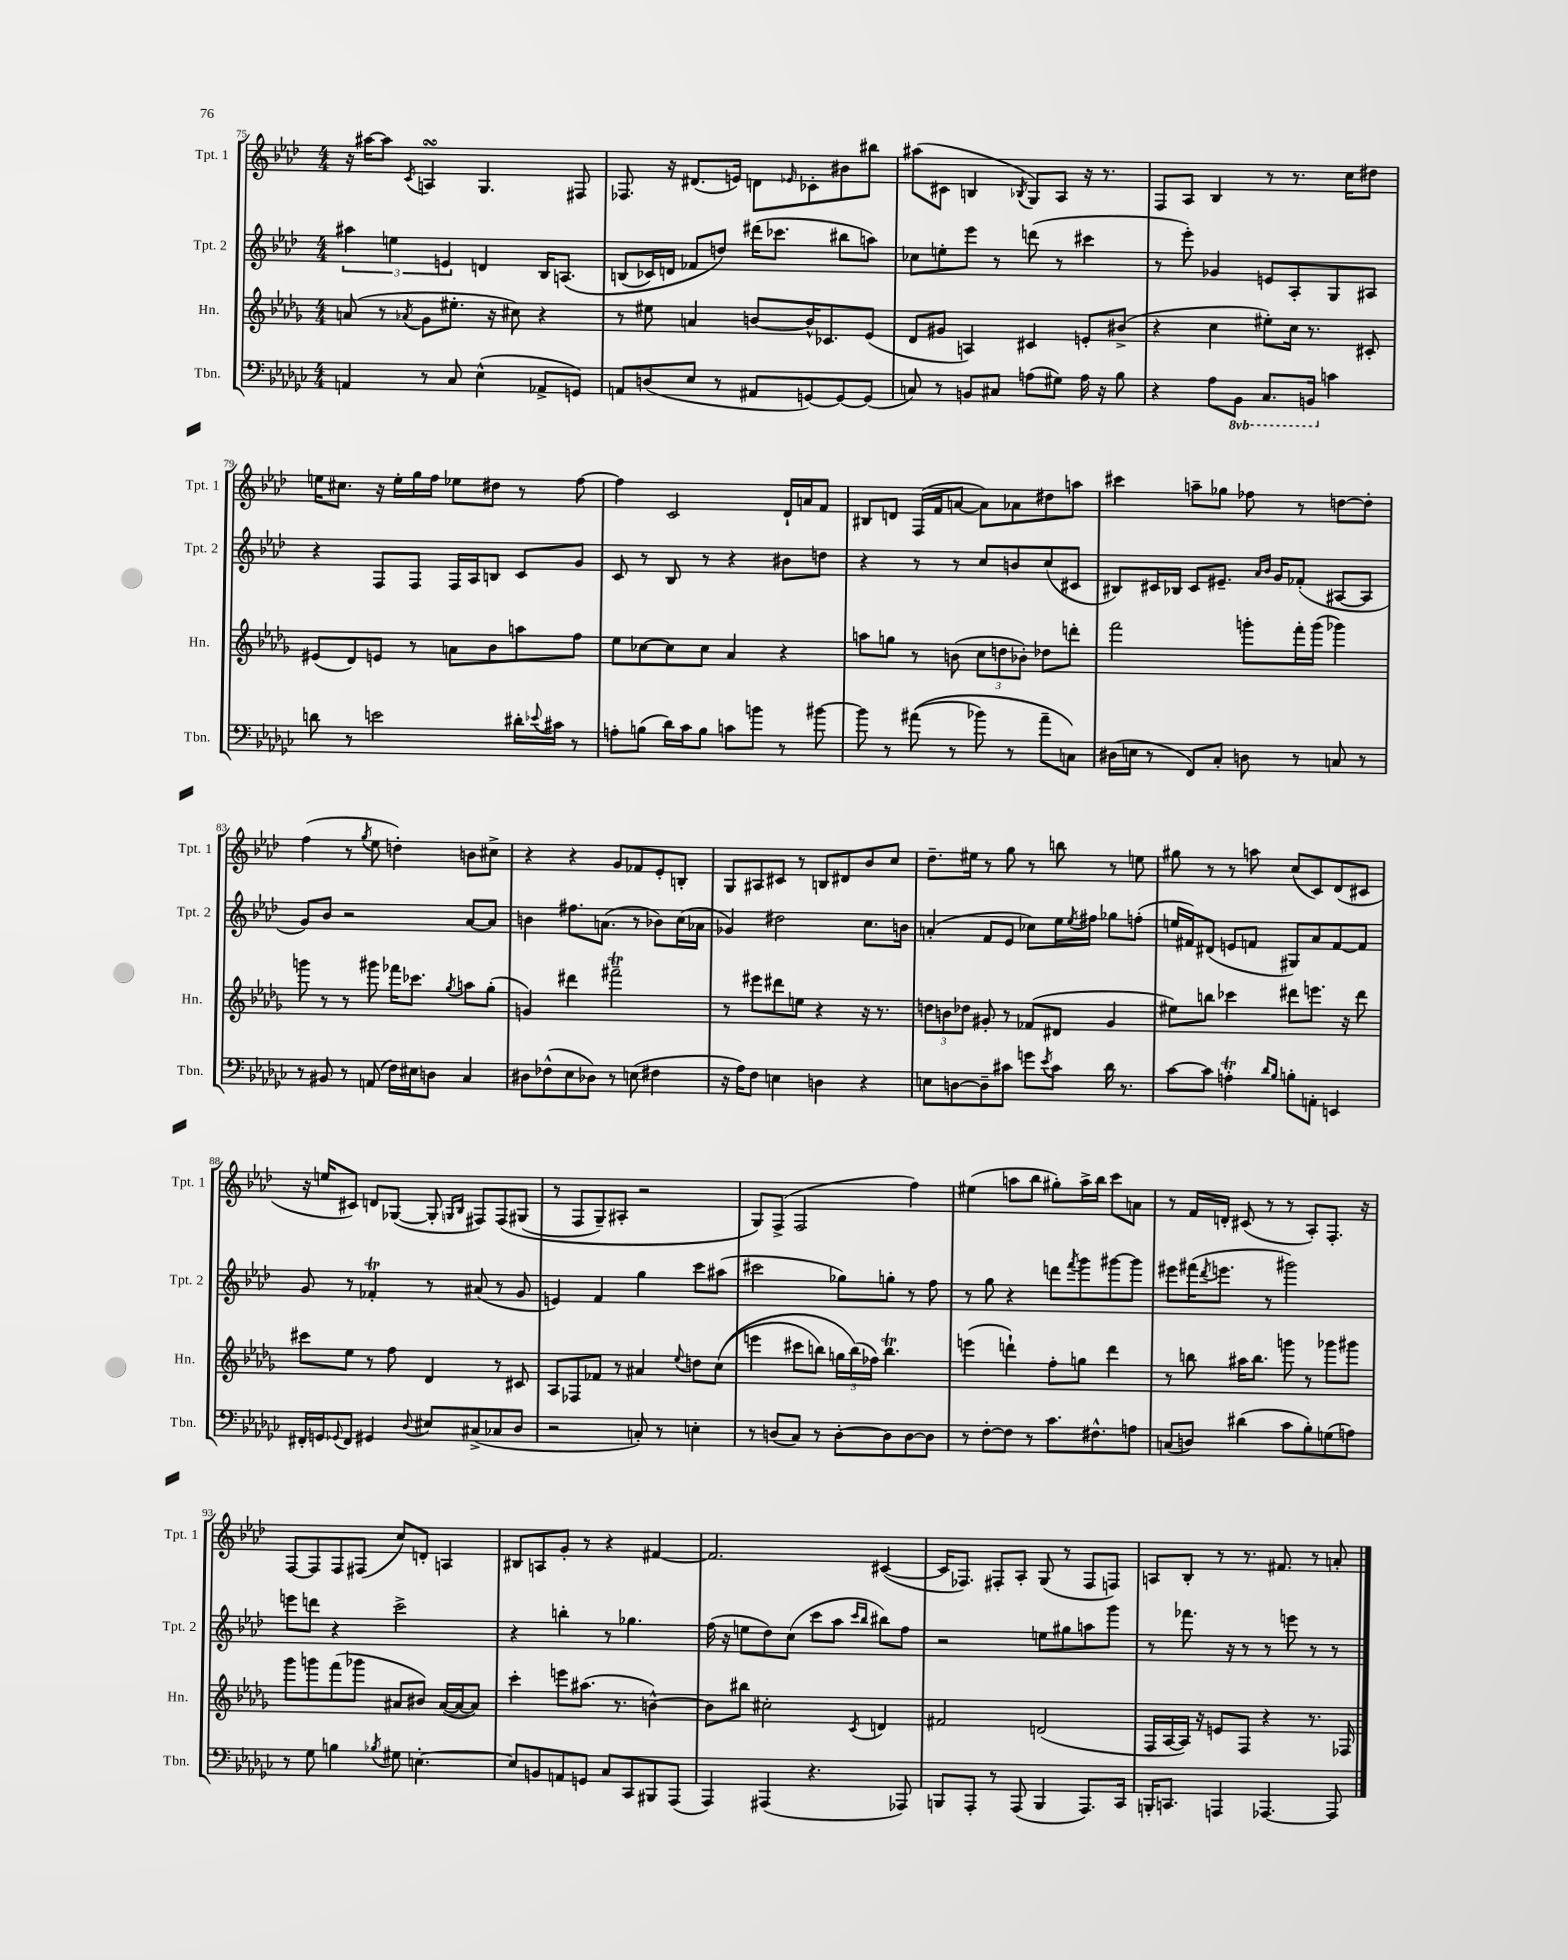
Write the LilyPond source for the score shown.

<<
\new StaffGroup <<
\new Staff = "s0" \with { instrumentName = "Tpt. 1" shortInstrumentName = "Tpt. 1" } {
    \clef treble \key aes \major \numericTimeSignature \time 4/4
    r16 ais''16~ ais''8 \acciaccatura { c'8 } a4\turn g4. fis8 |
    fes8. r16 dis'8.( e'16) d'8 \grace { ees'16 } ces'8-. bis'8 bis''8 |
    ais''8( cis'8 b4 \acciaccatura { bes8 } g8) aes8 r16 r8. |
    f8 aes8 bes4 r8 r8. c''16 dis''8 |
    e''16 cis''8. r16 e''16-. g''16 f''16 ees''8 dis''8 r8 f''8~ |
    f''4 c'2 des'16-! a'16 f'8 |
    bis8 d'8 f16( f'16 a'8~ a'8) aes'8 dis''8 a''8 |
    cis'''4 a''8-- ges''8 fes''8 r8 d''8~ d''8-. |
    f''4( r8 \acciaccatura { g''8 } ees''8 d''4-.) b'8 cis''8-> |
    r4 r4 g'8 fes'8 ees'8-. b8-. |
    g8 ais8 cis'8 r8 b8 dis'8 bes'8 c''8 |
    des''8.-- eis''16 r8 g''8 r8 b''8 r8 e''8 |
    gis''8 r8 r8 a''8 c''8( c'8) des'8( cis'8 |
    r16 e''16 cis'8) d'8 ges8~( ges8-. \grace { g16 bes16 } fis8) fis8\( gis8( |
    r8 f8 g8--) ais8-. r2 |
    g8\) f8->( f2 f''4) |
    eis''4( a''8 bes''8 gis''8-.) a''16-> bes''16 c'''8 a'8 |
    r8 f'16 d'16-. cis'8( r8 r8 aes8-.) f8.-. r16 |
    f8~ f8 f8 fis8( c''8) d'8-. a4 |
    bis8 a8 g'8-. r8 r4 fis'4~ |
    fis'2. cis'4~( |
    cis'16 fes8.) fis8-. aes8-. g8( r8 fis8 f8) |
    a8 bes8-. r8 r8. fis'8. r8 a'8-. \bar "|." |
}
\new Staff = "s1" \with { instrumentName = "Tpt. 2" shortInstrumentName = "Tpt. 2" } {
    \clef treble \key aes \major \numericTimeSignature \time 4/4
    \tuplet 3/2 { ais''4 e''4 e'4 } d'4 bes16 a8.\( |
    b8( ces'16) d'16 fes'8 d''8\) dis'''16( ces'''8. bis''8 a''8) |
    ces''8 e''8-. ees'''8 r8 d'''8( r8 cis'''4 |
    r8 ees'''8-.) ges'4 e'8 aes8-. g8 ais8 |
    r4 f8 f8 f16 aes16 b8 c'8 g'8 |
    c'8 r8 bes8 r8 r4 bis'8 d''8 |
    r4 r8 r8 c''8 b'8 c''8( cis'8 |
    bis8) cis'16 bes16 cis'8 eis'8.-- \grace { aes'16 bes'16 } g'16 fes'8-.( ais8~ ais8 |
    g'8) bes'8 r2 aes'8~ aes'8 |
    b'4 fis''8. a'8.( r8 bes'8) c''16( aes'16 |
    ges'4) dis''2 c''8. b'16 |
    a'4-.( f'8 ees'8 ces''8) ees''16 \acciaccatura { ees''8 } fis''16 ges''8 f''8-.( |
    e''16 fis'16) dis'8( e'8 f'8 gis8) aes'8 f'8~ f'8 |
    g'8 r8 fes'4-.\trill r8 ais'8( r8 g'8 |
    e'4) f'4 g''4 c'''8 ais''8( |
    cis'''2 ges''8) g''8-. r8 f''8 |
    r8 g''8 r4 d'''8 \acciaccatura { f'''8 } g'''8 gis'''8~ gis'''8 |
    eis'''8 fis'''16( \acciaccatura { des'''8 } e'''8. r8 gis'''2) |
    e'''8 d'''8 r4 c'''2-> |
    r4 b''4-. r8 ges''4. |
    f''16( r16 e''8 des''8) c''8( c'''8 aes''8 \grace { c'''16 bes''16 } bis''8) f''8 |
    r2 e''8 gis''8 a''8 g'''8 |
    r8 fes'''8. r16 r8 r8 e'''8 r8 r8 \bar "|." |
}
\new Staff = "s2" \with { instrumentName = "Hn." shortInstrumentName = "Hn." } {
    \clef treble \key des \major \numericTimeSignature \time 4/4
    a'8( r8 \acciaccatura { aes'8 } ges'8 eis''8.-. r16 cis''8) r4 |
    r8 eis''8 a'4 b'8~ b'16-^ ces'8. ees'8( |
    des'8 gis'8 a4) cis'4 e'8-. bis'8->( |
    r4 c''4 eis''8-.) c''16 r8. cis'8-. |
    eis'8( des'8) e'8 r8 a'8 bes'8 a''8 f''8 |
    ees''8 ces''8~ ces''8 ces''8 aes'4 r4 |
    a''8 g''8 r8 b'8( \tuplet 3/2 { c''8 d''8 bes'8-.) } des''8 d'''8-. |
    f'''2 g'''8-. f'''16-. g'''16( ges'''4) |
    g'''8 r8 r8 gis'''8 fes'''16 ces'''8. \acciaccatura { ges''8 } a''8 ges''8-.( |
    g'4) dis'''4 fis'''2--\trill |
    r8 eis'''8 dis'''8 e''8 r4 r16 r8. |
    \tuplet 3/2 { d''8 b'8 des''8 } gis'8-. r8 fes'8( dis'8 gis'4 |
    eis''8) b''8 ces'''4 dis'''8 e'''8. r16 dis'''8 |
    cis'''8 ees''8 r8 f''8 des'4 r8 cis'8 |
    aes8 fes8 fes'8 r8 ais'4 \appoggiatura { ees''8 } d''8 c''8(\( |
    e'''4 cis'''8 b''8) \tuplet 3/2 { g''16 b''16(\) fes''16) } b''4.\trill |
    e'''4( d'''4-!) f''8-. g''8 d'''4 |
    r8 b''8 ais''16 b''8. g'''8 r8 ges'''8 gis'''8 |
    ges'''8 g'''8 f'''8( ges'''8 ais'8 bis'8) ais'16~( ais'16~ ais'8) |
    c'''4-. e'''8 ais''8.( r8. b'4~-^) |
    b'8 bis''8 cis''2-. \acciaccatura { c'8 } d'4 |
    fis'2 d'2( |
    f16 aes16~ aes16) r16 e'8 f8 r4 r8. fes16 \bar "|." |
}
\new Staff = "s3" \with { instrumentName = "Tbn." shortInstrumentName = "Tbn." } {
    \clef bass \key ges \major \numericTimeSignature \time 4/4 \set Staff.ottavationMarkups = #ottavation-simple-ordinals
    a,4 r8 ces8 ees4-^( aes,8-> g,8) |
    a,8 d8( ees8 r8 ais,8 g,8~) g,8~ g,8( |
    c8) r8 b,8 cis8 a8( gis8) a16 r16 bes8 |
    r4 aes8 \ottava #-1 bes,,8 ces,8. b,,16 \ottava #0 c'4 |
    d'8 r8 e'2 dis'16-. \appoggiatura { ees'8 } cis'16 r8 |
    a8-. b8( des'16) ces'16 b8 c'8 b'8 r8 bis'8~ |
    bis'8 r8 ais'8(\( r8 bes'8) r8 ais'8-- c8\) |
    dis16( e16 r8 f,8) ces8-. d8 r8 c8 r8 |
    r8 bis,8 r8 a,8( f16) eis16 d8 ces4 |
    dis8 fes8-^( ees8 des8) r8 e8( fis4 |
    r16 aes16) f8 e4 d4 r4 |
    e8 d8~ d8-- cis'8 g'8 \acciaccatura { ees'8 } cis'8 des'16 r8. |
    ces'8~ ces'8 a4-.\trill \grace { des'16 bes16 } b8-. a,8-. e,4 |
    fis,16-. g,16 \appoggiatura { ges,8 } fis,8 gis,4 \appoggiatura { des8 } eis8 cis8->( ces8 des8 |
    r2 c8-.) r8 e4-. |
    r8 d8( ces8) r8 d8~-. d8 d8~ d8 |
    r8 f8~-. f8 r8 ces'8. fis8.-^ a8 |
    c8( d8) dis'4( ces'8 bes8-.) g8( a8) |
    r8 ges8 b4 \acciaccatura { bes8 } gis8 e4.~-. |
    e8 b,8 a,8 g,8 ces8 ces,8 bis,,8 aes,,8( |
    aes,,4) ais,,4( r4. aes,,8) |
    b,,8 aes,,8-. r8 aes,,8( b,,4 aes,,8.) ces,16 |
    b,,16-. c,8. a,,4 aes,,4.~ aes,,8 \bar "|." |
}
>>
>>
\layout { \context { \Score currentBarNumber = #75 } }
